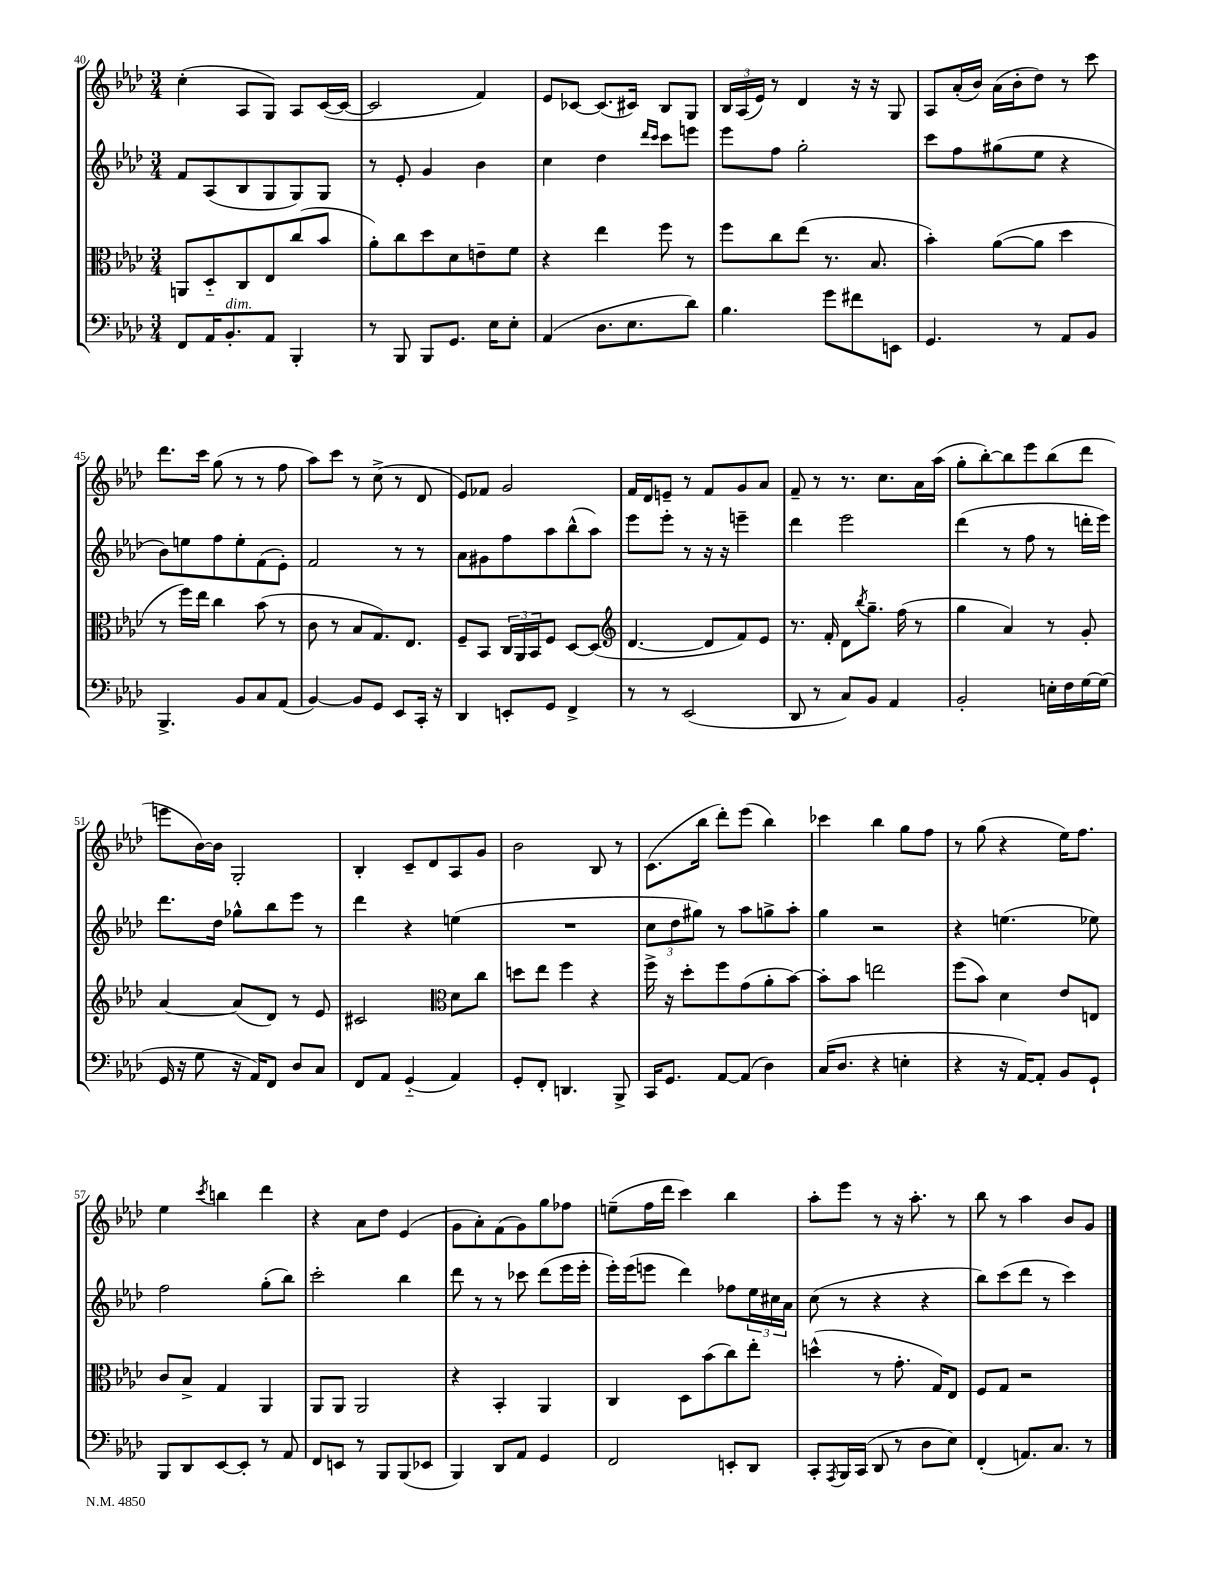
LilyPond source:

<<
\new StaffGroup <<
\new Staff = "s0" {
    \clef treble \key aes \major \numericTimeSignature \time 3/4
    c''4-.( aes8 g8) aes8 c'16~( c'16~ |
    c'2 f'4) |
    ees'8 ces'8~ ces'8.( cis'16) bes8 g8 |
    \tuplet 3/2 { bes16 aes16( ees'16) } r8 des'4 r16 r16 g8 |
    aes8 aes'16-.( bes'16) aes'16( bes'16-. des''8) r8 c'''8 |
    des'''8. c'''16 g''8( r8 r8 f''8 |
    aes''8) c'''8 r8 c''8->( r8 des'8 |
    ees'8) fes'8 g'2 |
    f'16 des'16 e'8-- r8 f'8 g'8 aes'8 |
    f'8-- r8 r8. c''8. aes'16 aes''16( |
    g''8-. bes''8~-.) bes''8 ees'''8 bes''8( des'''8 |
    e'''8 bes'16~) bes'16 g2-. |
    bes4-. c'8-- des'8 aes8 g'8 |
    bes'2 bes8 r8 |
    c'8.( bes''16 des'''8-.) ees'''8( bes''4) |
    ces'''4 bes''4 g''8 f''8 |
    r8 g''8( r4 ees''16) f''8. |
    ees''4 \acciaccatura { c'''8 } b''4 des'''4 |
    r4 aes'8 des''8 ees'4( |
    g'8 aes'8-.) f'8( g'8) g''8 fes''8 |
    e''8--( f''16 des'''16 c'''4) bes''4 |
    aes''8-. ees'''8 r8 r16 aes''8.-. r8 |
    bes''8 r8 aes''4 bes'8 g'8 \bar "|." |
}
\new Staff = "s1" {
    \clef treble \key aes \major \numericTimeSignature \time 3/4
    f'8 aes8( bes8 g8 g8) g8 |
    r8 ees'8-. g'4 bes'4 |
    c''4 des''4 \grace { des'''16 c'''16 } c'''8 e'''8 |
    ees'''8 f''8 g''2-. |
    c'''8 f''8 gis''8( ees''8 r4 |
    bes'8) e''8 f''8 e''8-. f'8( ees'8-.) |
    f'2 r8 r8 |
    aes'8 gis'8 f''8 aes''8 bes''8-^( aes''8) |
    ees'''8 ees'''8-. r8 r16 r16 e'''4-- |
    des'''4 ees'''2 |
    des'''4( r8 f''8 r8 d'''16-. ees'''16) |
    des'''8. des''16 ges''8-^ bes''8 ees'''8 r8 |
    des'''4 r4 e''4( |
    R2. |
    \tuplet 3/2 { c''8 des''8 gis''8) } r8 aes''8 g''8-> aes''8-. |
    g''4 r2 |
    r4 e''4.( ees''8) |
    f''2 g''8-.( bes''8) |
    c'''2-. bes''4 |
    des'''8 r8 r8 ces'''8 des'''8( ees'''16 ees'''16-. |
    ees'''16-.) ees'''16( e'''8 des'''4) fes''8 \tuplet 3/2 { ees''16 cis''16 aes'16 } |
    c''8( r8 r4 r4 |
    bes''8) c'''8( des'''8 r8 c'''4) \bar "|." |
}
\new Staff = "s2" {
    \clef alto \key aes \major \numericTimeSignature \time 3/4
    a,8 des8-_ c8 ees8 c''8( bes'8 |
    aes'8-.) c''8 des''8 des'8 e'8-- f'8 |
    r4 ees''4 f''8 r8 |
    f''8 c''8 ees''8( r8. bes8. |
    bes'4-.) aes'8~( aes'8 des''4 |
    r8 f''16) ees''16 c''4 bes'8( r8 |
    c'8 r8 bes8 g8.) ees8. |
    f8-- bes,8 \tuplet 3/2 { c16 aes,16 bes,16 } f8 des8~ des8( |
    \clef treble des'4.~ des'8 f'8) ees'8 |
    r8. f'16-. des'8 \acciaccatura { bes''8 } g''8.-- f''16( r8 |
    g''4 aes'4) r8 g'8-. |
    aes'4~ aes'8( des'8) r8 ees'8 |
    cis'2 \clef alto des'8 c''8 |
    d''8 ees''8 f''4 r4 |
    f''16-> r16 des''8-. f''8 g'8( aes'8-. bes'8~) |
    bes'8-. bes'8 e''2 |
    f''8( bes'8) des'4 ees'8 e8 |
    c'8 bes8-> g4 aes,4 |
    aes,8 aes,8 aes,2 |
    r4 bes,4-. aes,4 |
    c4 des8 bes'8( c''8) ees''8-. |
    d''4-^( r8 g'8.-. g16) ees8 |
    f8 g8 r2 \bar "|." |
}
\new Staff = "s3" {
    \clef bass \key aes \major \numericTimeSignature \time 3/4
    f,8 aes,16 bes,8.-.^\markup { \italic "dim." } aes,8 bes,,4-. |
    r8 bes,,8 bes,,8 g,8. ees16 ees8-. |
    aes,4( des8. ees8. des'8) |
    bes4. g'8 fis'8 e,8 |
    g,4. r8 aes,8 bes,8 |
    bes,,4.-> bes,8 c8 aes,8( |
    bes,4~) bes,8 g,8 ees,8 c,16-. r16 |
    des,4 e,8-. g,8 f,4-> |
    r8 r8 ees,2( |
    des,8 r8 c8) bes,8 aes,4 |
    bes,2-. e16-. f16 g16~ g16( |
    g,16 r16 g8 r16 aes,16) f,8 des8 c8 |
    f,8 aes,8 g,4-_( aes,4) |
    g,8-. f,8-. d,4. bes,,8-> |
    c,16 g,8. aes,8~ aes,8( des4) |
    c16( des8. r4 e4-. |
    r4 r16 aes,16~) aes,8-. bes,8 g,8-! |
    bes,,8 des,8 ees,8~ ees,8-. r8 aes,8 |
    f,8 e,8 r8 bes,,8 bes,,8( ees,8 |
    bes,,4) des,8 aes,8 g,4 |
    f,2 e,8-. des,8 |
    c,8-. \acciaccatura { aes,,8 } bes,,16 c,16( des,8 r8 des8 ees8) |
    f,4-.( a,8.) c8. r8 \bar "|." |
}
>>
>>
\layout { \context { \Score currentBarNumber = #40 } }
